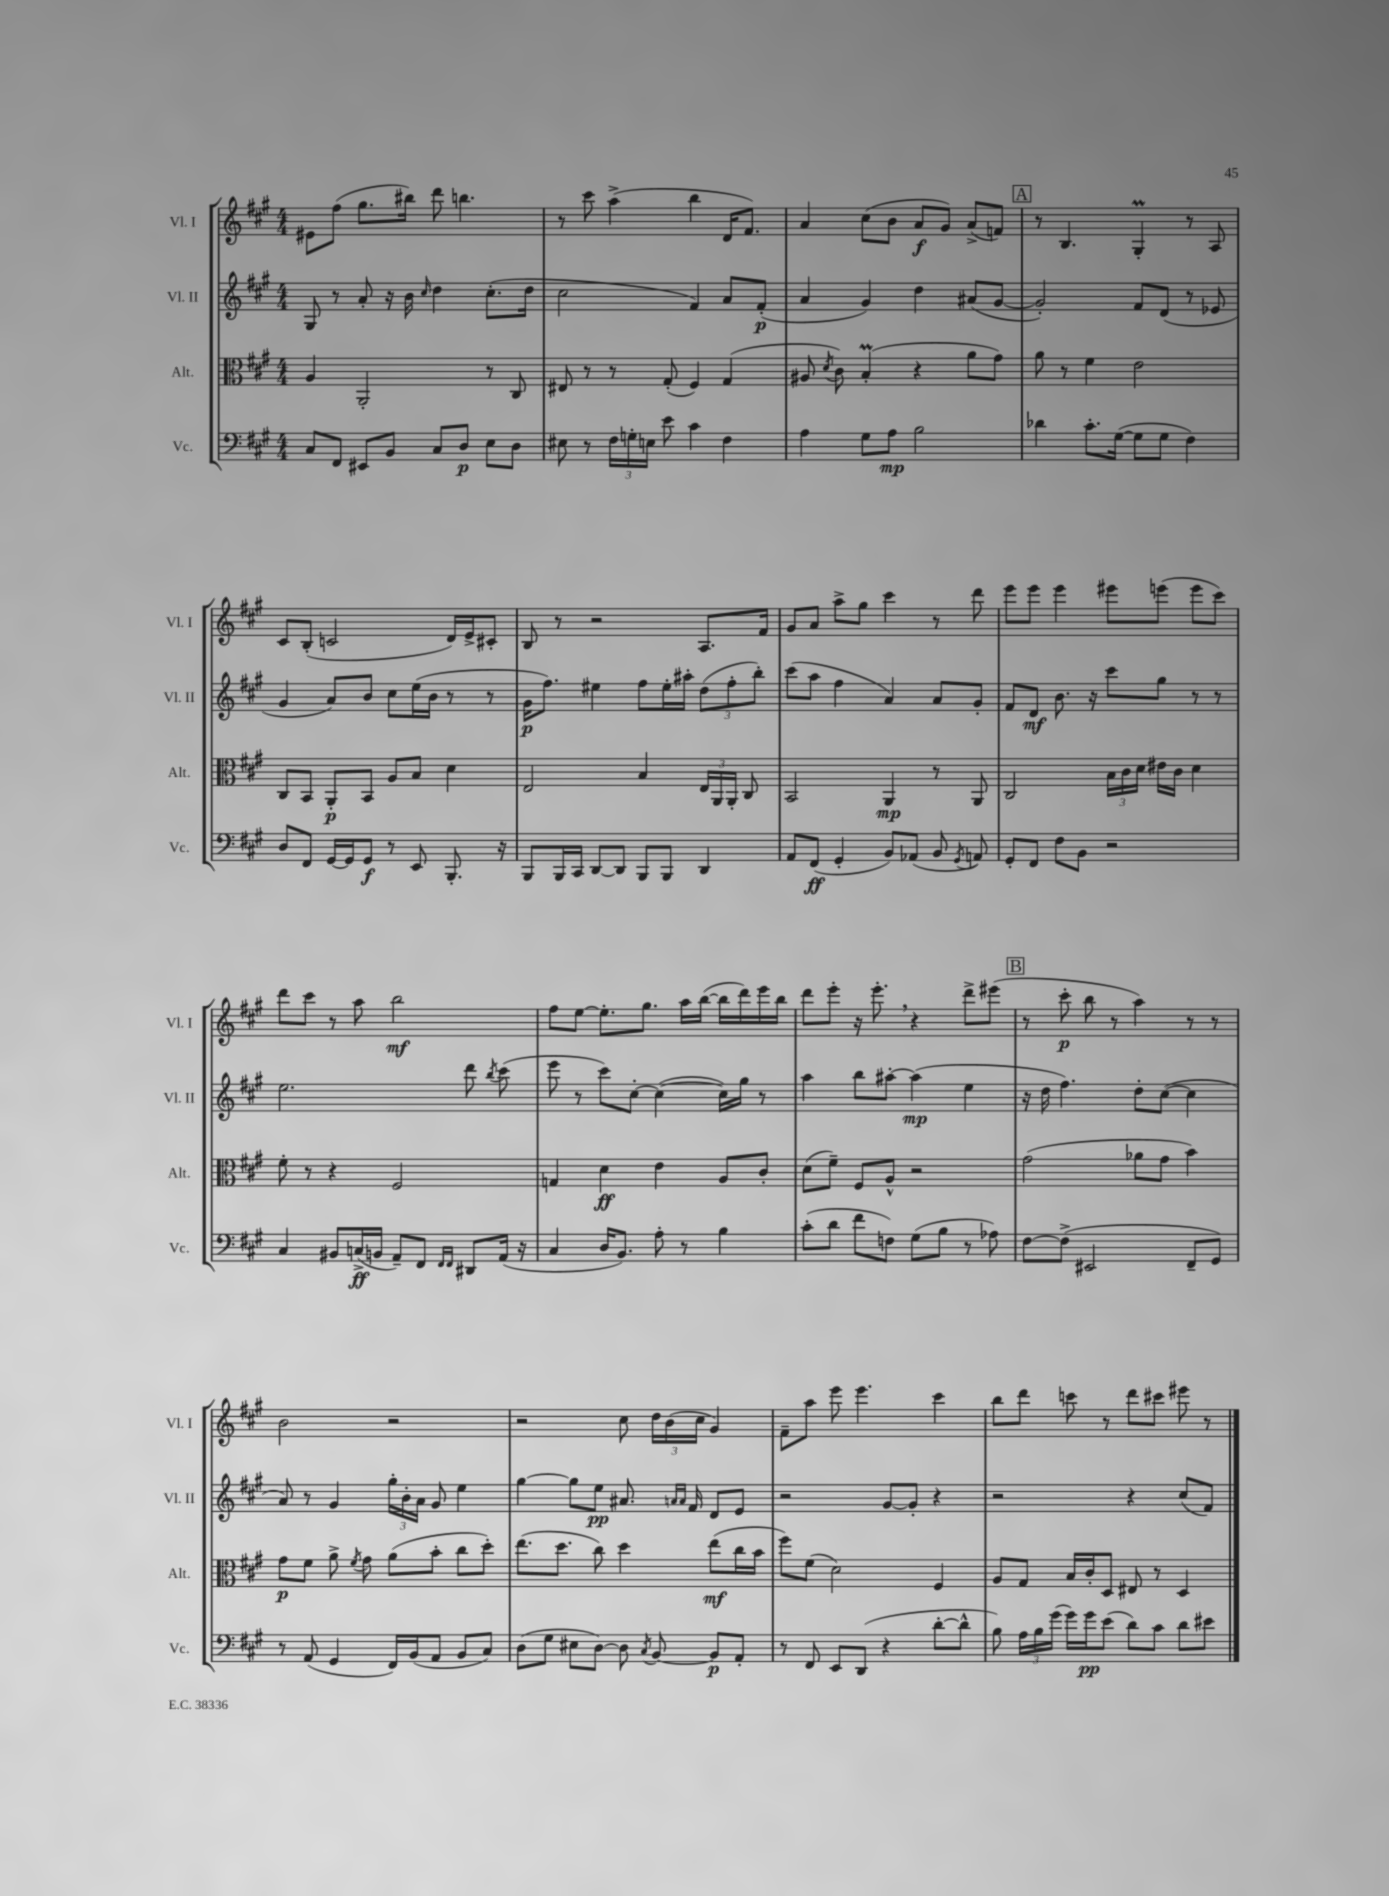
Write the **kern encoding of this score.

**kern	**kern	**kern	**kern
*staff4	*staff3	*staff2	*staff1
*clefF4	*clefC3	*clefG2	*clefG2
*k[f#c#g#]	*k[f#c#g#]	*k[f#c#g#]	*k[f#c#g#]
*M4/4	*M4/4	*M4/4	*M4/4
8C#/L	4A/	8G#/	8e#\L
8FF#/J	.	8r	(8ff#\J
8EE#/L	2AA'/	8a'/	8.gg#\L
8BB/J	.	16r	.
.	.	16b\	16bb#\Jk)
.	.	16qqcc#/	.
8C#/L	.	4dd\	8ddd\
8D/J	.	.	4.bb\
8E\L	8r	(8.cc#'\L	.
8D\J	8C#/	.	.
.	.	16dd\Jk	.
=	=	=	=
8E#\	8E#/	2cc#\	8r
8r	8r	.	8ccc#\
24F#\LL	8r	.	(4aa^\
24G'\	.	.	.
24E\JJ	.	.	.
8e\	(8G#'/	.	.
4c#\	4F#/)	4f#/)	4bb\
4F#\	(4G#/	8a/L	16d/LK
.	.	.	8.f#/J)
.	.	(8f#'/J	.
=	=	=	=
4A\	8A#/	4a/	4a/
.	8qd/	.	.
.	8c#\)	.	.
8G#\L	(4B'/	4g#/)	(8cc#\L
8A\J	.	.	8b\J
2B\	4r	4dd\	8a/L
.	.	.	8g#/J)
.	8a\L	(8a#/L	(8a^/L
.	8g#\J)	[8g#/J	8f/J)
=	=	=	=
4d-\	8a\	2g#'/])	8r
.	8r	.	4.B/
8.c#'\L	4f#\	.	.
([16G#\Jk	.	.	.
8G#\]L	2e\	8f#/L	4G#'/
8G#\J	.	(8d/J	.
4F#\)	.	8r	8r
.	.	8e-/	8A/
=	=	=	=
8D/L	8C#/L	4g#/	8c#/L
8FF#/J	8BB/J	.	(8B'/J
[16GG#/LL	8AA'/L	8a/L)	2c/
16GG#/]J	.	.	.
8GG#/J	8BB/J	8b/J	.
8r	8A/L	8cc#\L	.
8EE/	8B/J	(16ee\L	.
.	.	16b\JJ	.
8.BBB'/	4d\	8r	16d/LL)
.	.	.	16e^/J
.	.	8r	8c#'/J
16r	.	.	.
=	=	=	=
8BBB/L	2E/	16g#\LK	8B/
.	.	8.ff#\J)	.
16BBB/L	.	.	8r
16CC#/JJ	.	.	.
[8DD/L	.	4ee#\	2r
8DD/]J	.	.	.
8BBB/L	4B/	8ff#\L	.
8BBB/J	.	16ee#'\L	.
.	.	16aa#'\JJ	.
4DD/	24E/LL	(12dd\L	8.A/L
.	24AA/	.	.
.	24AA'/JJ	12ff#'\	.
.	8C#/	.	.
.	.	12bb'\J)	.
.	.	.	16f#/Jk
=	=	=	=
8AA/L	2BB/	(8ccc#\L	8g#/L
(8FF#/J	.	8aa\J	8a/J
4GG#'/	.	4ff#\	8aa^\L
.	.	.	8gg#\J
8BB/L)	4AA/	4a/)	4ccc#\
(8AA-/J	.	.	.
8BB/	8r	8a/L	8r
8qGG#/	.	.	.
8AA/)	8AA/	8g#'/J	8ddd\
=	=	=	=
8GG#'/L	2C#/	8f#/L	8eee\L
8FF#/J	.	8d/J	8eee\J
8F#\L	.	8.b\	4eee\
8BB\J	.	.	.
.	.	16r	.
2r	24B\LL	8ccc#\L	8eee#\L
.	24c#\	.	.
.	24d\JJ	.	.
.	16e#\LL	8gg#\J	(8eee\J
.	16c#\JJ	.	.
.	4d\	8r	8eee\L
.	.	8r	8ccc#\J)
=	=	=	=
4C#/	8f#'\	2.ee\	8ddd\L
.	8r	.	8ccc#\J
8BB#/L	4r	.	8r
(16C^/L	.	.	8aa\
16BB/JJ	.	.	.
8AA~/L)	2F#/	.	2bb\
8FF#/J	.	.	.
16qqFF#/LL	.	.	.
16qqFF#/JJ	.	.	.
8DD#/L	.	8ddd\	.
.	.	8qbb/	.
(16AA/Jk	.	(8ccc#\	.
16r	.	.	.
=	=	=	=
4C#/	4G/	8eee\	8ff#\L
.	.	8r	[8ee\J
16D/LK	4d\	8ccc#\L)	8.ee'\]L
8.BB/J)	.	.	.
.	.	[8cc#'\J	.
.	.	.	8.gg#\J
8A'\	4e\	(4cc#\_	.
8r	.	.	16aa\LL
.	.	.	([16bb\JJ
4B\	8A/L	16cc#\]LL)	16bb\]LL
.	.	16gg#\JJ	16ddd\)
.	8c#'/J	8r	16eee\
.	.	.	16bb\JJ
=	=	=	=
(8c#'\L	(8d\L	4aa\	8ddd\L
8d\J	8f#~\J)	.	8eee'\J
8f#\L	8F#/L	8bb\L	16r
.	.	.	8.eee'\
8F\J)	8A^^/J	[8aa#'\J	.
(8G#\L	2r	(4aa#\]	4r
8B\J	.	.	.
8r	.	4ee\	8ddd^\L
8A-\)	.	.	(8eee#\J
=	=	=	=
[8F#\L	(2g#\	16r	8r
.	.	16dd\	.
(8F#^\]J	.	4.ff#\)	8ccc#'\
2EE#/	.	.	8bb\
.	.	.	8r
.	8a-\L	8dd'\L	4aa\)
.	8g#\J	([8cc#\J	.
8FF#~/L	4b\)	4cc#\]	8r
8GG#/J)	.	.	8r
=	=	=	=
8r	8g#\L	8a/)	2b\
(8AA/	8f#\J	8r	.
4GG#/	8a^\	4g#/	.
.	8qf#/	.	.
.	8g#\	.	.
16FF#/LL)	(8a\L	24gg#'\LL	2r
.	.	24b'\	.
(16BB/J	.	.	.
.	.	24a\JJ	.
8AA/J	8b'\J	8g#/	.
8BB/L	8cc#\L	4ee\	.
8C#/J)	8dd'\J)	.	.
=	=	=	=
(8D\L	(8.ee\L	[4gg#\	2r
8G#\J	.	.	.
.	8.dd\J	.	.
8E#\L	.	8gg#\]L	.
[8D\J)	8cc#\)	8ee\J	.
8D\]	4dd\	8.a#/	8cc#\
8qC#/	.	.	.
[8BB/	.	.	24dd\LL
.	.	.	(24b\
.	.	16qqa/LL	.
.	.	16qqa/JJ	.
.	.	16f#/	.
.	.	.	24cc#\JJ
8BB/]L	(8ee\L	8d/L	4g#/)
8AA'/J	16cc#\L	8e/J	.
.	16b\JJ	.	.
=	=	=	=
8r	8ff#\L)	2r	8f#~\L
8FF#/	(8f#\J	.	8aa\J
8EE/L	2d\)	.	8eee\
(8DD/J	.	.	4.eee\
4r	.	[8g#/L	.
.	.	8g#'/]J	.
[8d'\L	4F#/	4r	4ccc#\
8d^^\]J	.	.	.
=	=	=	=
8B\)	8A/L	2r	8bb\L
24A\LL	8G#/J	.	8ddd\J
24B\	.	.	.
(24g#\JJ	.	.	.
16g#\LL)	16B/LL	.	8ccc\
16g#\J	16c#'/J	.	.
(8e\J	8D/J	.	8r
8d\L)	8E#/	4r	8ddd\L
8c#\J	8r	.	8ccc#\J
8d\L	4D/	(8cc#/L	8eee#\
8e#\J	.	8f#/J)	8r
==	==	==	==
*-	*-	*-	*-
